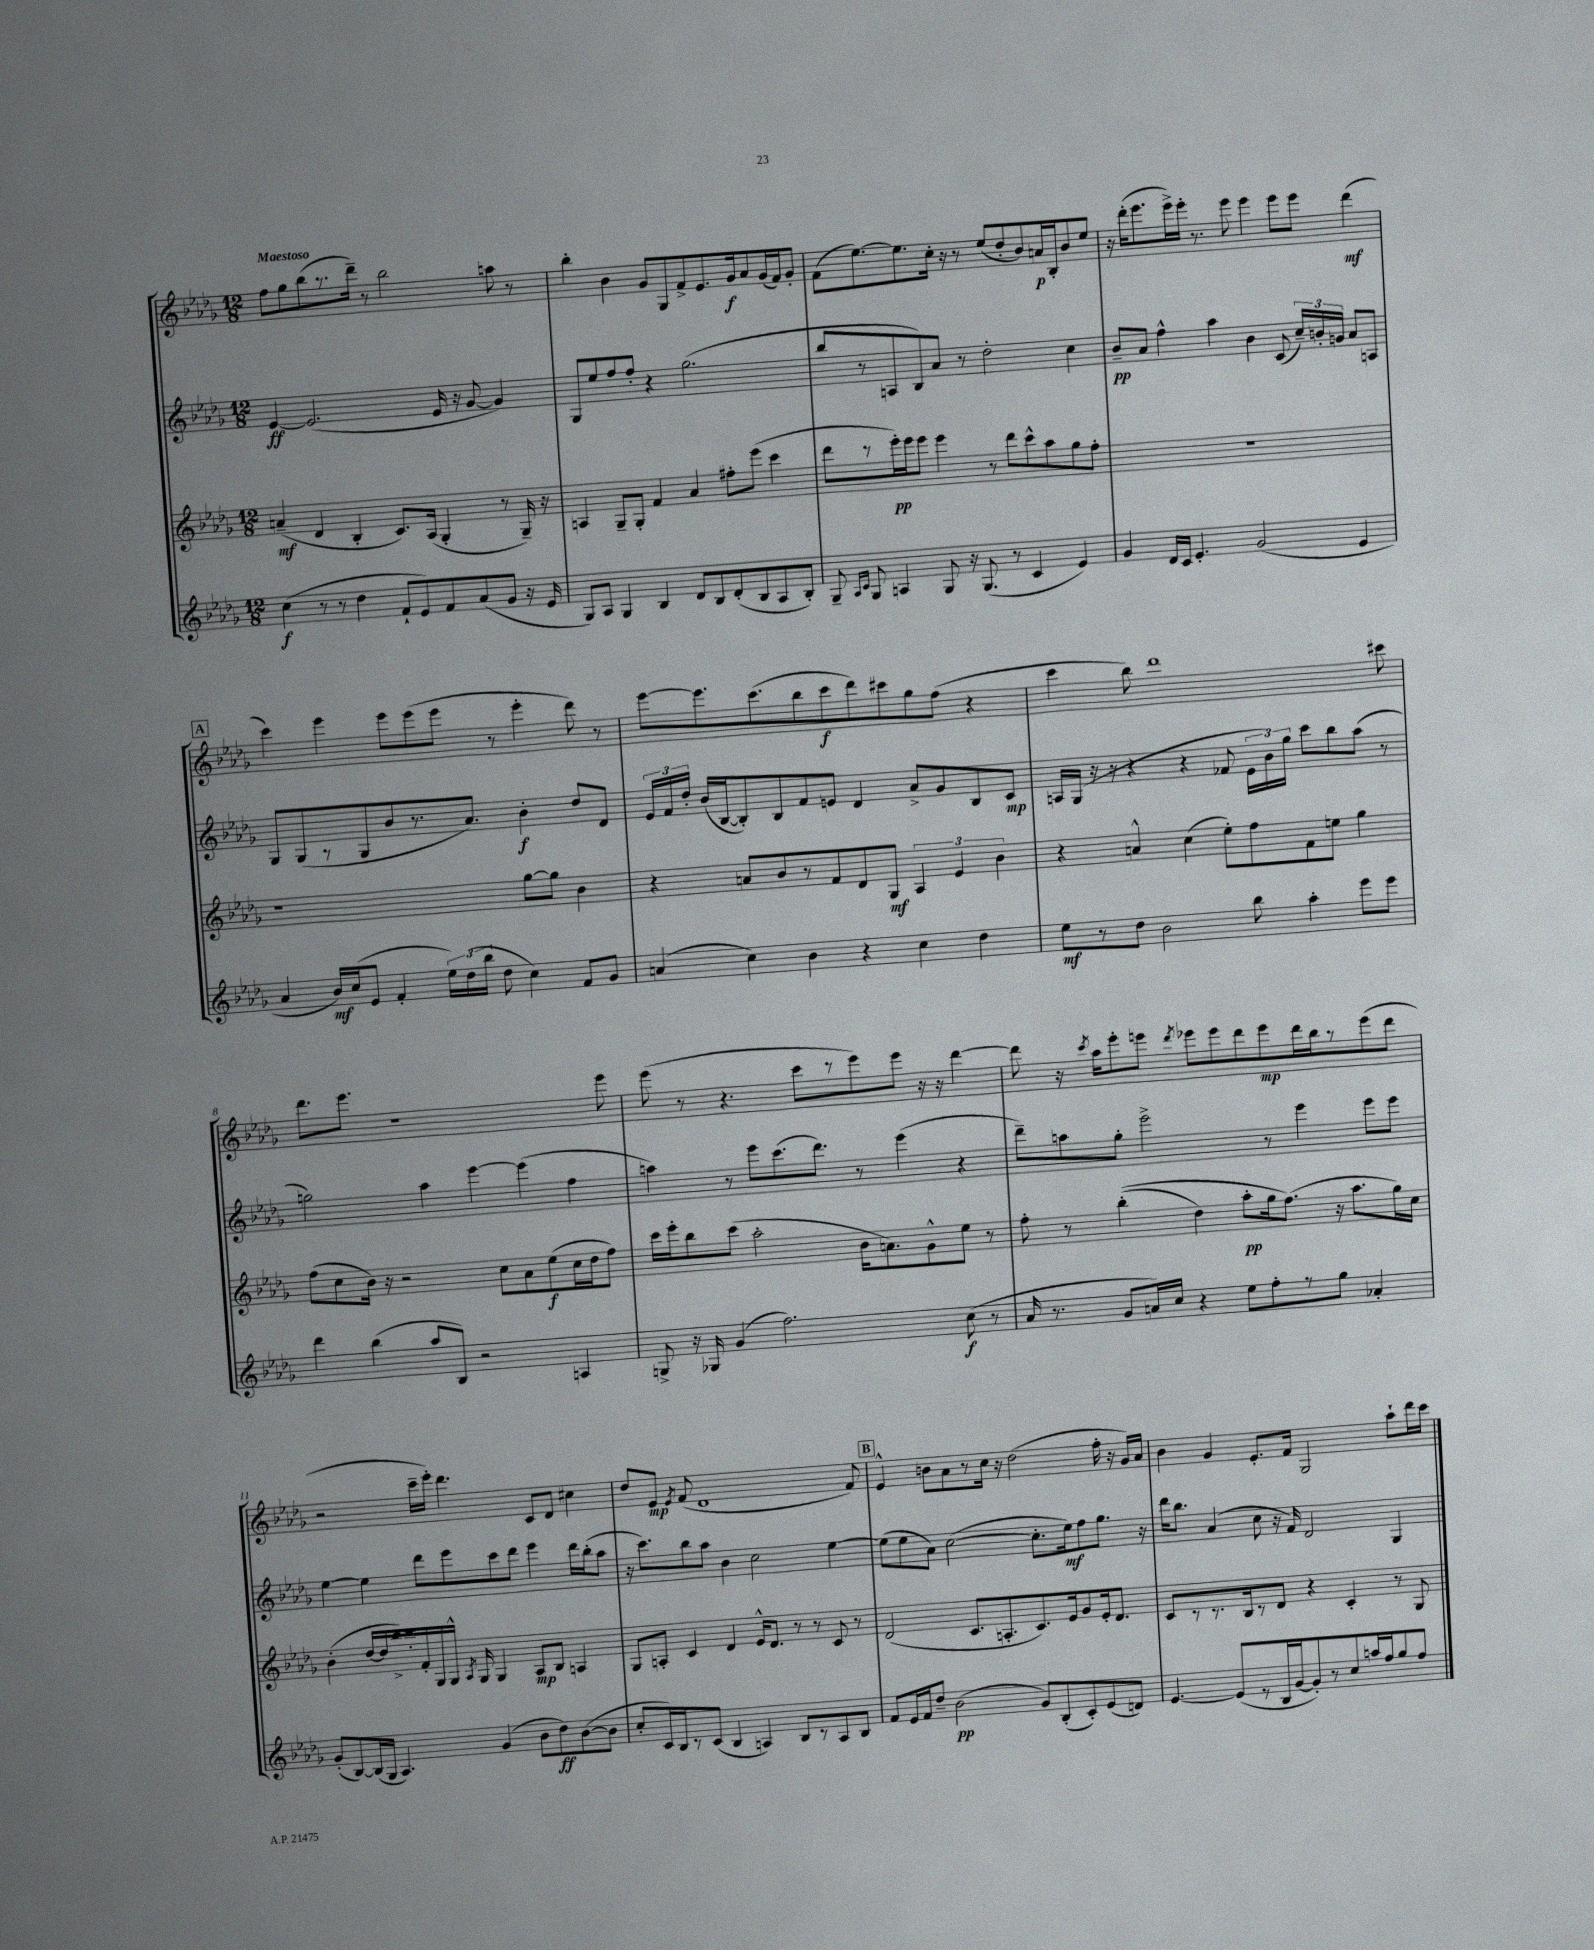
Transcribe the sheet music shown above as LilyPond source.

<<
\new StaffGroup <<
\new Staff = "s0" {
    \clef treble \key des \major \numericTimeSignature \time 12/8 \tempo "Maestoso"
    \autoBeamOff f''8[ ges''8 bes''8( r8. des'''16]--) r8 bes''2 a''8 r8 |
    bes''4-. bes'4 ges'8[ ges8 f'8-> ees'8. ges'16\f aes'8 ges'16( f'16) ges'8]-. |
    f'8[( ees''8.~) ees''8. c''16]-. r16 r8 ees''8[( des''8-. bes'8) a'16\p bes16-. bes'8 ees''8] |
    r16 des'''16[-.( ees'''8. ees'''16->) ees'''16]-. r8. ees'''8 ees'''4 ees'''8[ ees'''8] des'''4\mf( |
    \mark \markup { \box "A" } c'''4) ees'''4 ees'''8[ ees'''8( ees'''8] r8 ees'''4-. des'''8) r8 |
    ees'''8[~ ees'''8. c'''8.( bes''8 c'''8\f des'''8) cis'''8 ges''8 f''8]( r4 |
    c'''4 bes''8) des'''1 cis'''8 |
    des'''8.[ ees'''8.] r1 ees'''8 |
    ees'''8( r8 r4. c'''8[ r8 ees'''8) ees'''8] r16 r16 des'''4~ |
    des'''8 r16 \acciaccatura { c'''8 } aes''16[ ees'''8-. e'''8] \acciaccatura { des'''8 } ees'''8[ ees'''8 des'''8 ees'''8\mp des'''16 bes''16 r8 ees'''8( des'''8] |
    r2 c'''16[-- ees'''16]-.) des'''4. c'8[ des'8] cis''4 |
    des''8[ ees'8]\mp \acciaccatura { ees'8 } f'8( des'1 f'8) |
    \mark \markup { \box "B" } ees'4-^ b'8[ aes'8 r8 c''16] r16 des''2( f''16-. r16 ges'16[) aes'16] |
    bes'4 ges'4 ees'8.[-. f'16] ges2 aes''8[-! des'''16 c'''16] \bar "|." |
}
\new Staff = "s1" {
    \clef treble \key des \major \numericTimeSignature \time 12/8
    \autoBeamOff ees'4~\ff ees'2.( ees'16 r16 ges'8~ ges'4) |
    ges8[ ees''8 f''8 f''8]-. r4 ges''2.( |
    bes''8[ r8 a8 bes8) aes'8] r8 des''2-. c''4 |
    bes'8[--\pp aes'8] f''4-^ aes''4 bes'4 c'8( \tuplet 3/2 { c''16[--) b'16-. g'16] } aes'8[ a8] |
    \mark \markup { \box "A" } ges8[ ges8( r8 ges8 bes'8 r8. aes'8.]) bes'4-.\f des''8[ des'8] |
    \tuplet 3/2 { ees'16[ f'16 des''16]-. } bes'16[( bes16~ bes8-.) bes8 f'8 e'8] des'4 aes'8[-> ges'8 bes8 c'8]\mp |
    a16[ ges16]( r16 r16 r4 r4 fes'8 \tuplet 3/2 { ees'16[ bes'16) ges''16] } c'''8[ bes''8 aes''8]( r8 |
    g''2) aes''4 ees'''4~ ees'''4( f''4 |
    a''4) r8 ees'''8[ c'''8.( des'''8.]) r8 ees'''4( r4 |
    des'''8[--) a''8 ges''8]-. ees'''2-> r8 ees'''4 ees'''8[ ees'''8] |
    ees''4~ ees''4 des'''8[ ees'''8 c'''8 des'''8] ees'''4 des'''16[ bes''16-.( aes''8] |
    r16 c'''8.[) bes''8 aes''8] bes'4 c''2 ees''4~ |
    \mark \markup { \box "B" } ees''8[( ees''8 aes'8]) c''2~( c''8.[-. ees''16\mf) f''8 ges''8.] r16 |
    des'''16[ bes''8.] aes'4( c''8 r16 f'16) des'2 ges4 \bar "|." |
}
\new Staff = "s2" {
    \clef treble \key des \major \numericTimeSignature \time 12/8
    \autoBeamOff a'4--\mf( des'4 bes4-. c'8.[) aes16]( ges4-. r8 ges16--) r16 |
    a4 ges8[-- ges8]-. f'4 aes'4 fis''8[-. ees'''8]( c'''4 |
    des'''8[ r8 ees'''16-.\pp) ees'''16 ees'''8] ees'''4 r8 des'''8[ c'''8-^ aes''8 ges''8 f''8]-. |
    R1. |
    \mark \markup { \box "A" } r1 ges''8[~ ges''8] bes'4 |
    r4 a'8[ bes'8 r8 f'8 des'8 ges8]\mf \tuplet 3/2 { aes4 ees'4 bes'4 } |
    r4 a'4-^ c''4( ees''8[-.) f''8 f'8 e''8] ges''4 |
    f''8[( c''8 bes'16]) r16 r2 c''8[ aes'8 ees''8\f( c''16 des''16 f''8]) |
    c'''16[ ees'''16-. bes''8 c'''8]( aes''2-. bes'16[ a'8.) ges'8-^ ees''8] r8 |
    f''8-. r8 bes''4-.(\( des''4) aes''8[-.\pp ges''16 f''8.](\) r16 aes''8.[ ges''16) c''16] |
    bes'4-.( des''16[~ des''16 bes''16->) c'''16-. f'16-. ges16 ges16]-^ \acciaccatura { aes8 } ges16 ges4 aes8[\mp bes8] a4 |
    ges8[ a8]-. c'4 des'4 ees'16[-^ des'8.] r8 r8 c'8 r8 |
    \mark \markup { \box "B" } des'2( c'8.[ a8.-. c'8.) ees'16 ges'8 ees'16-. des'8.] |
    c'8[ r8 r8. bes16 r8 des'8] r4 c'4-. r8 ges8 \bar "|." |
}
\new Staff = "s3" {
    \clef treble \key des \major \numericTimeSignature \time 12/8
    \autoBeamOff c''4\f( r8 r8 des''4 f'8[-! ees'8) f'8 aes'8( ges'8] r16 ees'16 |
    ges8[) aes8] ges4 bes4 des'8[ bes8 des'8-.( bes8 aes8 bes8]-.) |
    ges8-- \grace { aes16[ c'16] } ges8 a4 ges8 r16 ges8.( r8 c'4 ees'4) |
    ges'4 des'16[ c'16] ees'4.-. ges'2( ees'4 |
    \mark \markup { \box "A" } aes'4 bes'16[\mf) c''16( ees'8] f'4-. \tuplet 3/2 { ees''16[) des''16( bes''16] } des''8 c''4) f'8[ ges'8] |
    a'4( c''4) bes'4 r4 c''4 des''4 |
    ees''8[\mf r8 des''8] bes'2 bes''8 aes''4-. ees'''8[ ees'''8] |
    des'''4 bes''4( aes''8[ bes8]) r2 a4 |
    g8-> r16 ges16 ges'4( f''2.) c''8\f( r8 |
    aes'16 r8. ges'8[ a'16) c''16] r4 ees''8[ f''8-. r8 ges''8] aes'4-. |
    ges'8[-.( bes8~) bes16( ges16] aes4.) ges'4( bes'8[ des''8\ff) bes'8~( bes'8] |
    c''8[-. c'16) bes16 r8 c'8]( bes4 a4) bes8[ r8 a8 bes8] |
    \mark \markup { \box "B" } f'8[ ees'16 f'16 des''8]-- bes'2\pp( ges'8[) bes8-.( c'8-.) ees'8( d'8]) |
    ees'4.~ ees'8[( r8 bes16 ges'16~ ges'8-.) r8 c''8 a''16 f''16 ges''8 f''8] \bar "|." |
}
>>
>>
